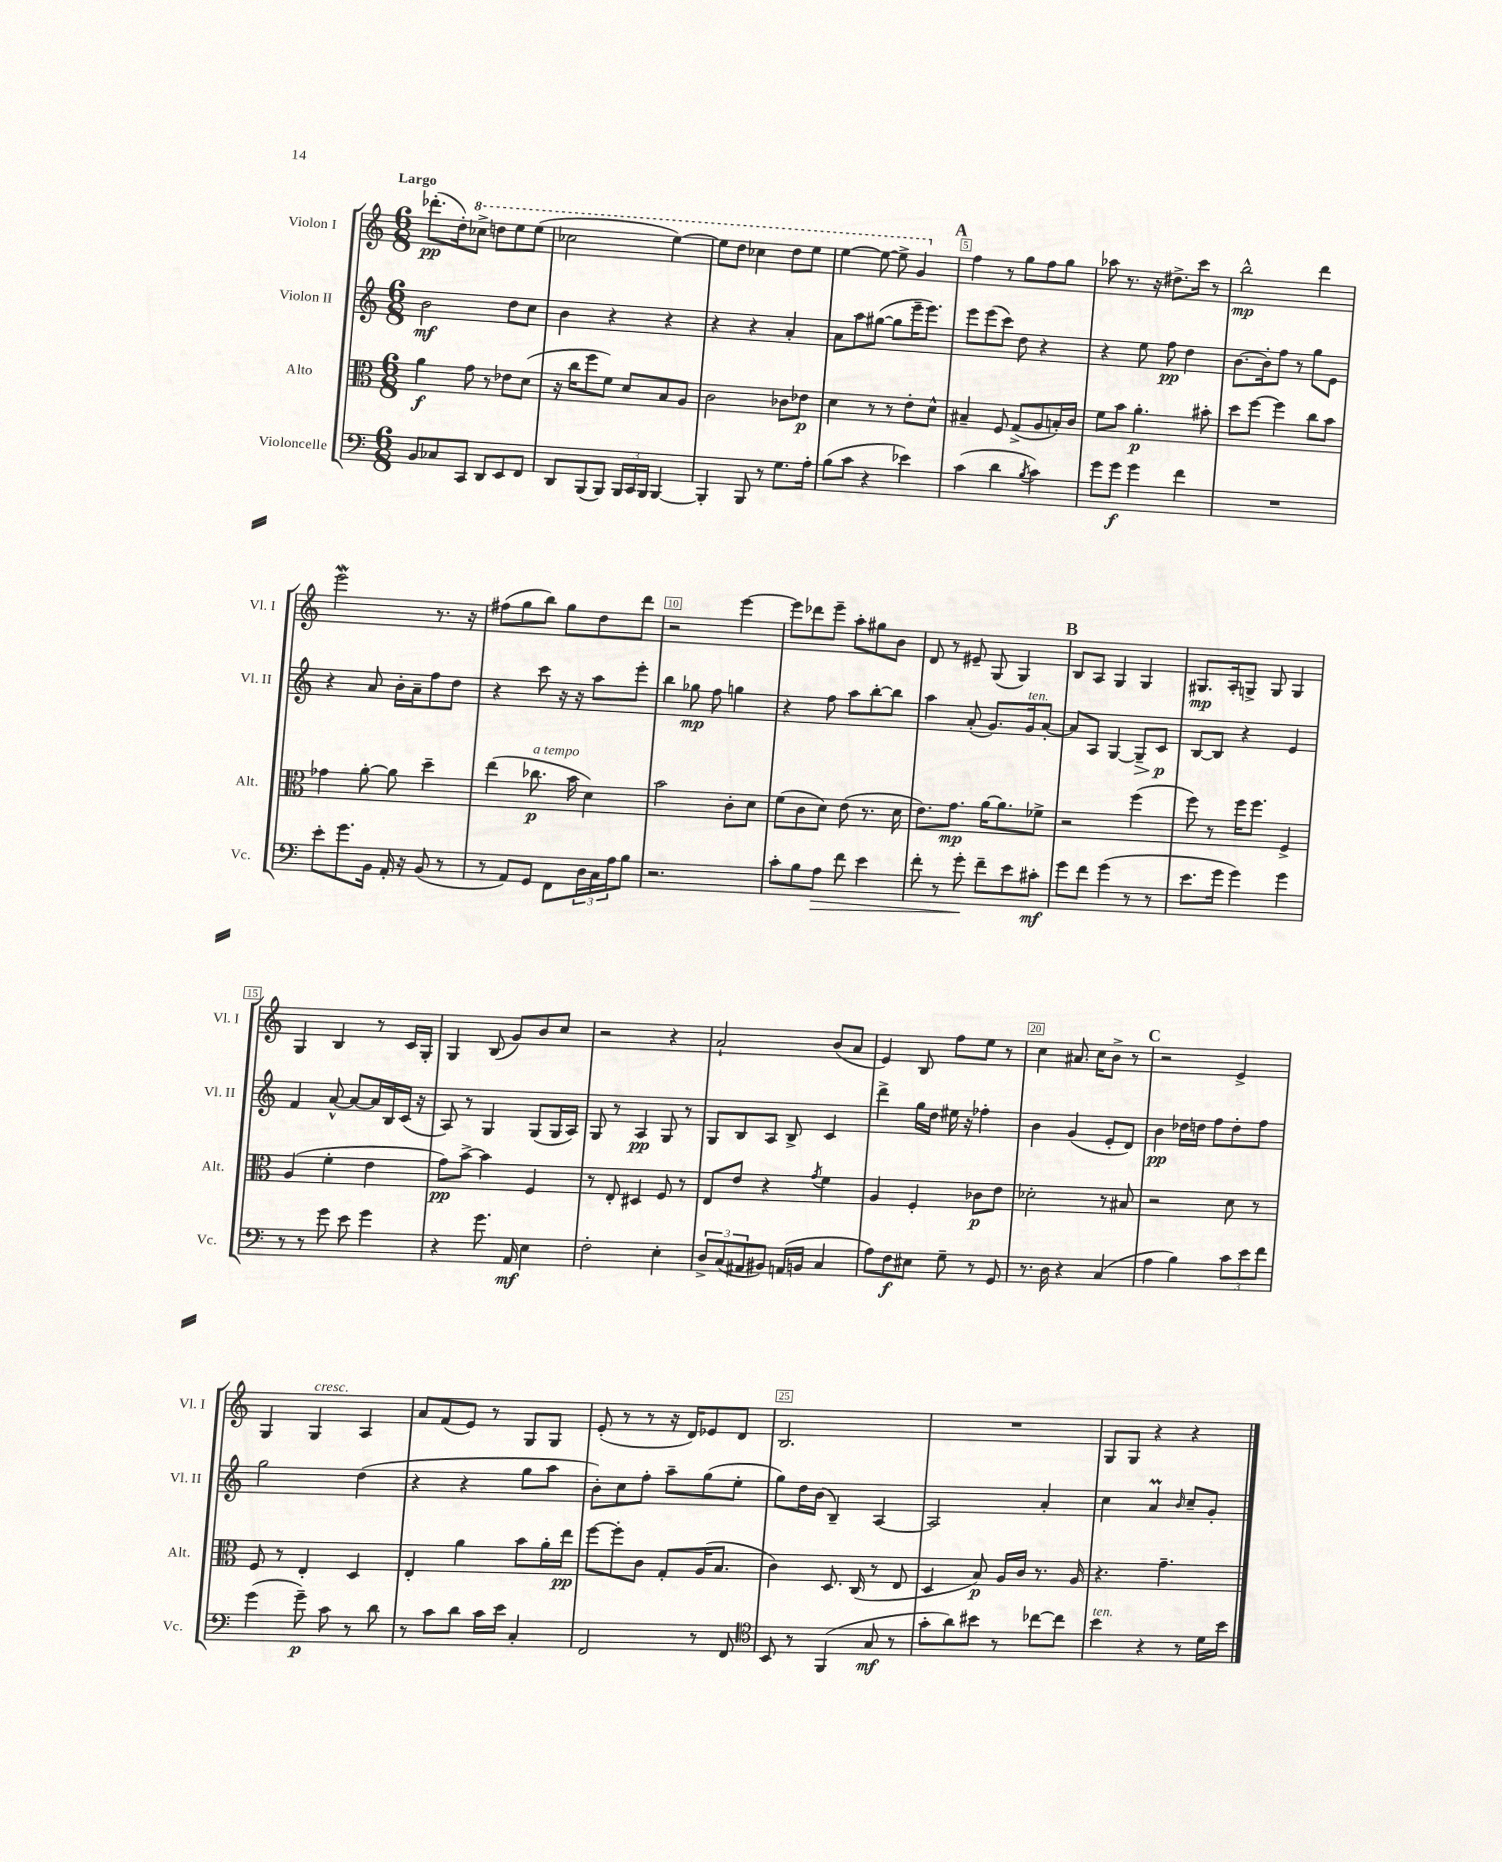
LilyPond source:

<<
\new StaffGroup <<
\new Staff = "s0" \with { instrumentName = "Violon I" shortInstrumentName = "Vl. I" } {
    \clef treble \key c \major \numericTimeSignature \time 6/8 \tempo "Largo"
    des'''8.-.\pp( d''16-.) \ottava #1 ces'''8-> d'''8 e'''8 e'''8( |
    ces'''2 e'''4~) |
    e'''8 d'''8 ces'''4 d'''8 e'''8 |
    e'''4~ e'''8~ e'''8-> g''4 \ottava #0 |
    \mark \markup { \bold "A" } f''4 r8 g''8 f''8 g''8 |
    aes''8 r8. r16 dis''8.-> c'''16 r8 |
    b''2-^\mp d'''4 |
    e'''2\mordent r8. r16 |
    fis''8( g''8 b''8) g''8 d''8 d'''8 |
    r2 e'''4~ |
    e'''8 des'''8 e'''8-- a''8-. gis''8 b'8 |
    d'8 r8 eis'8-- g8( g4) |
    \mark \markup { \bold "B" } b8 a8 g4 g4 |
    gis8.\mp a16-. g8-> g8 g4 |
    g4 b4 r8 c'16 g16-. |
    g4 b8( g'8) b'8 c''8 |
    r2 r4 |
    a'2-! b'8( a'8 |
    e'4) b8 f''8 e''8 r8 |
    c''4 ais'8. c''16 b'8-> r8 |
    \mark \markup { \bold "C" } r2 e'4-> |
    g4 g4^\markup { \italic "cresc." } a4 |
    a'8 f'8( e'8) r8 g8 g8 |
    e'8-.( r8 r8 r16 d'16) ees'8 d'8 |
    b2. |
    R2. |
    g8 g8 r4 r4 \bar "|." |
}
\new Staff = "s1" \with { instrumentName = "Violon II" shortInstrumentName = "Vl. II" } {
    \clef treble \key c \major \numericTimeSignature \time 6/8
    b'2\mf d''8 c''8 |
    b'4 r4 r4 |
    r4 r4 a'4-. |
    a'8 a''8 gis''8~( gis''8 e'''16-- e'''8.) |
    \mark \markup { \bold "A" } e'''8 e'''8( c'''8) d''8 r4 |
    r4 e''8 f''8\pp d''4 |
    b'8.~ b'16-. f''8 r8 g''8 e'8 |
    r4 a'8 b'16-. a'16-- f''8 d''8 |
    r4 c'''8 r16 r16 a''8 e'''8-. |
    b''4 ges''8\mp f''8 g''4 |
    r4 f''8 a''8 b''8~-. b''8 |
    a''4 a'8-.( g'8.) g'16^\markup { \italic "ten." } a'8~-. |
    \mark \markup { \bold "B" } a'8 a8 g4~ g8--\> c'8\p\! |
    b8~ b8 r4 e'4 |
    f'4 a'8~-^ a'8~ a'16 b16 c'16( r16 |
    a8) r8 g4 g8( g16 a16) |
    g8 r8 a4\pp g8 r8 |
    g8 b8 a8 b8-> c'4 |
    d'''4-> g''16 d''16 eis''16 r16 fes''4-. |
    b'4 g'4( e'8-. d'8) |
    \mark \markup { \bold "C" } b'4\pp des''16 d''16 f''8 d''8-. f''8 |
    g''2 d''4( |
    r4 r4 g''8 a''8 |
    b'8-.) c''8 f''8-. a''8-- g''8( e''8-. |
    g''8) d''16 b'16( b4--) a4~ |
    a2 a'4-. |
    c''4 a'4\prall \grace { b'16 } c''8-- g'8-. \bar "|." |
}
\new Staff = "s2" \with { instrumentName = "Alto" shortInstrumentName = "Alt." } {
    \clef alto \key c \major \numericTimeSignature \time 6/8
    a'4\f g'8 r8 ees'8 d'8( |
    r16 c''16 f''8 f'8) d'8 b8 a8 |
    c'2 ces'8 ees'8\p |
    d'4 r8 r8 e'8-. d'8-^ |
    \mark \markup { \bold "A" } bis4-- f8 g8->( a8 b16-.) c'16 |
    f'8 b'8 a'4.-.\p bis'8-. |
    d''8 f''8~ f''4 c''8 b'8 |
    ges'4 a'8~-. a'8 d''4-- |
    e''4( ces''8.\p^\markup { \italic "a tempo" } b'16 d'4) |
    b'2 c'8-. d'8 |
    f'8( c'8 d'8) e'8( r8. d'16 |
    e'8.) g'8.\mp a'16~ a'8. fes'8-> |
    \mark \markup { \bold "B" } r2 f''4( |
    f''8) r8 f''16 f''8. f4-> |
    a4( f'4-. e'4 |
    g'8\pp) b'8~-> b'4 f4 |
    r8 e8-. dis4 f8 r8 |
    e8 e'8 r4 \acciaccatura { g'8 } f'4 |
    a4 f4-. ces'8\p e'8 |
    des'2-. r8 bis8 |
    \mark \markup { \bold "C" } r2 d'8 r8 |
    f8 r8 e4-. d4 |
    e4-. a'4 b'8 a'16-. e''16\pp |
    f''8~ f''8-. c'8 g8-. a16( b8. |
    c'4) d8. c16( r8 e8 |
    d4 b8\p) a16 c'16 r8. a16 |
    r4. g'4.-- \bar "|." |
}
\new Staff = "s3" \with { instrumentName = "Violoncelle" shortInstrumentName = "Vc." } {
    \clef bass \key c \major \numericTimeSignature \time 6/8
    b,8 ces8 c,8 d,8 e,8 f,8 |
    d,8 b,,8( b,,8) \tuplet 3/2 { b,,16 c,16 b,,16 } b,,4~ |
    b,,4-. b,,8 r8 g8. a16-. |
    b8( c'8 r4 ees'4) |
    \mark \markup { \bold "A" } c'4( d'4 \acciaccatura { b8 } c'4) |
    g'8 g'8\f g'4 f'4 |
    R2. |
    e'8-. g'8. b,16 a,16-. r16 b,8( r8 |
    r8 a,8) g,8 f,8 \tuplet 3/2 { d16 c16 a16 } b8 |
    r2. |
    c'8-. b8 a8\> f'8 e'4 |
    f'8-. r8 g'8-.\! f'8-- e'8 cis'8-.\mf |
    \mark \markup { \bold "B" } g'8 f'8 g'4( r8 r8 |
    e'8. g'16 g'4) g'4 |
    r8 r8 g'8 e'8 g'4 |
    r4 g'8. a,16\mf e4 |
    f2-. e4-. |
    \tuplet 3/2 { d8-> c8( ais,8 } bis,8) a,16( b,16 c4 |
    a8) f8\f eis8 g8-- r8 g,8 |
    r8. d16 r4 c4( |
    \mark \markup { \bold "C" } a4 b4) \tuplet 3/2 { c'8 e'8 f'8 } |
    g'4( g'8--\p) c'8 r8 d'8 |
    r8 c'8 d'8 c'16 e'16 c4-. |
    f,2 r8 f,8 |
    \clef tenor b,8 r8 f,4( g8\mf r8 |
    g'8-. a'8) bis'8 r8 ces''8~ ces''8 |
    b'4^\markup { \italic "ten." } r4 r8 d'16 b'16 \bar "|." |
}
>>
>>
\layout { \context { \Score \override BarNumber.break-visibility = ##(#f #t #t) barNumberVisibility = #(every-nth-bar-number-visible 5) \override BarNumber.stencil = #(make-stencil-boxer 0.1 0.3 ly:text-interface::print) } }
